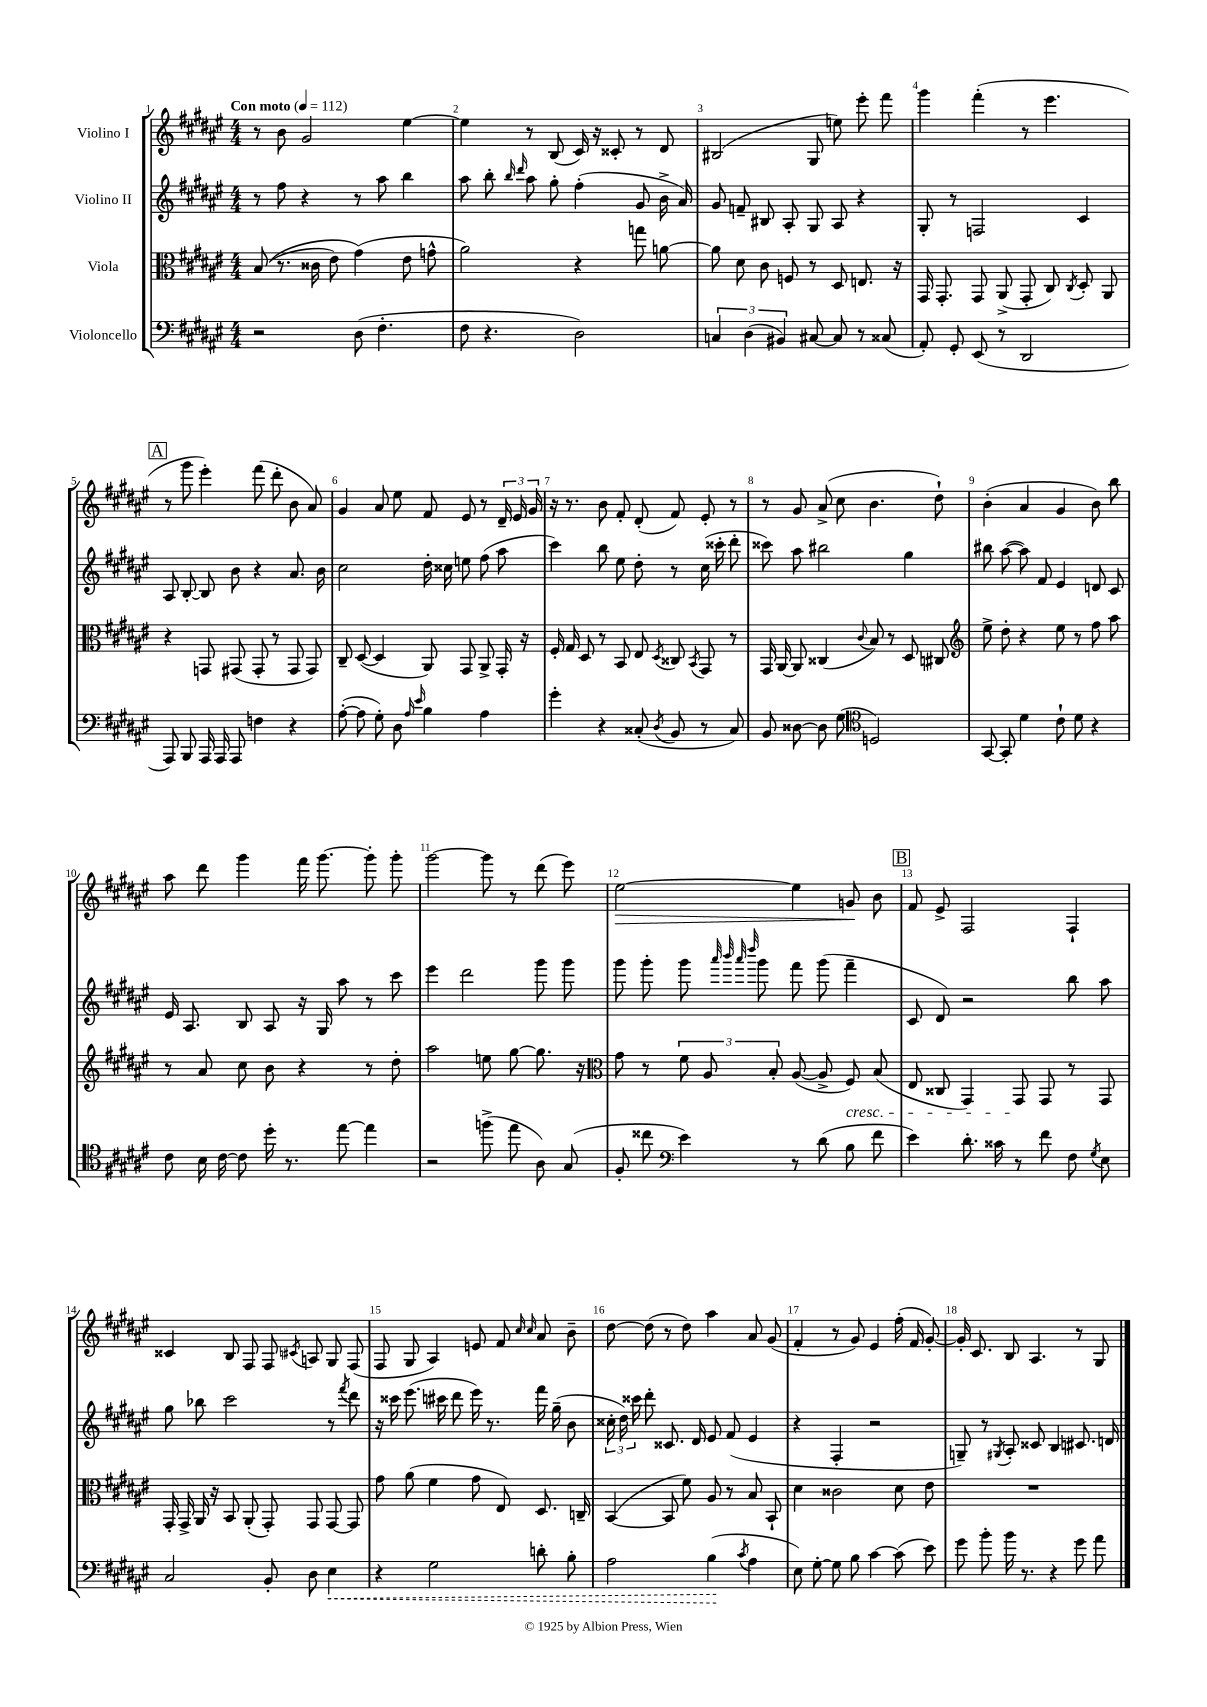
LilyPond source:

<<
\new StaffGroup <<
\new Staff = "s0" \with { instrumentName = "Violino I" } {
    \clef treble \key fis \major \numericTimeSignature \time 4/4 \tempo "Con moto" 4 = 112
    \autoBeamOff r8 b'8 gis'2 eis''4~ |
    eis''4 r8 b8( cis'16) r16 cisis'8-. r8 dis'8 |
    bis2( gis8 e''8) eis'''8-. fis'''8 |
    gis'''4 fis'''4-.( r8 eis'''4. |
    \mark \markup { \box "A" } r8 gis'''8 eis'''4-.) fis'''8( dis'''8-. b'8 ais'8) |
    gis'4 ais'8 eis''8 fis'8 eis'8 r8 \tuplet 3/2 { dis'16-- eis'16 gis'16 } |
    r16 r8. b'8 fis'8-. dis'8-.( fis'8) eis'8-. r8 |
    r8 gis'8 ais'8->( cis''8 b'4. dis''8-!) |
    b'4-.( ais'4 gis'4 b'8) b''8 |
    ais''8 dis'''8 gis'''4 fis'''16 gis'''8.~ gis'''8-. gis'''8-. |
    gis'''2~ gis'''8 r8 dis'''8( eis'''8) |
    eis''2~\> eis''4 g'8\! b'8 |
    \mark \markup { \box "B" } fis'8 eis'8-> fis2 fis4-! |
    cisis'4 b8 fis8 fis8 \acciaccatura { cis'8 } a8 gis8 fis8( |
    fis8 gis8 ais4) e'8 fis'8 \grace { cis''16 cis''16 } ais'8 b'8-- |
    dis''8~ dis''8( r8 dis''8) ais''4 ais'8 gis'8( |
    fis'4-. r8 gis'8) eis'4 fis''16-.( fis'16 gis'8~-.) |
    gis'16-. cis'8. b8 ais4. r8 gis8 \bar "|." |
}
\new Staff = "s1" \with { instrumentName = "Violino II" } {
    \clef treble \key fis \major \numericTimeSignature \time 4/4
    \autoBeamOff r8 fis''8 r4 r8 ais''8 b''4 |
    ais''8 b''8-. \grace { b''16 dis'''16 } ais''8 gis''8-. fis''4-.( gis'8 b'16-> ais'16) |
    gis'8 f'8-- bis8 ais8-. gis8 ais8 r4 |
    gis8-. r8 f2 cis'4 |
    \mark \markup { \box "A" } ais8 b8~-. b8 b'8 r4 ais'8. b'16 |
    cis''2 dis''16-. cisis''16 e''8 fis''8( ais''8 |
    cis'''4) b''8 eis''8 dis''8-. r8 cis''16( cisis'''16-. dis'''8-. |
    cisis'''8) ais''8 bis''2 gis''4 |
    bis''8 ais''8~( ais''8) fis'8 eis'4 d'8 cis'8 |
    eis'16 ais8. b8 ais8 r16 gis16 ais''8 r8 cis'''8 |
    eis'''4 dis'''2 gis'''8 gis'''8 |
    gis'''8 gis'''8-. gis'''8 \grace { ais'''32 b'''32 ais'''32 dis''''32 } gis'''8 fis'''8 gis'''8( fis'''4-- |
    \mark \markup { \box "B" } cis'8 dis'8) r2 b''8 ais''8 |
    gis''8 bes''8 cis'''2 r8 \acciaccatura { fis'''8 } dis'''8 |
    r16 cisis'''16 eis'''8.( cis'''16 dis'''8 eis'''16) r8. fis'''16 gis''16--( b'8 |
    \tuplet 3/2 { cisis''16-. dis''16) cisis'''16 } dis'''8-. cisis'8. dis'16 eis'8 fis'8( eis'4 |
    r4 fis4-. r2 |
    g8--) r8 \acciaccatura { gis8 } ais8-. cisis'8 b4 cis'8. d'16 \bar "|." |
}
\new Staff = "s2" \with { instrumentName = "Viola" } {
    \clef alto \key fis \major \numericTimeSignature \time 4/4
    \autoBeamOff b8(\( r8. cisis'16 eis'8) gis'4(\) eis'8 g'8-^ |
    ais'2) r4 g''8 a'8~ |
    a'8 dis'8 cis'8 f8 r8 dis8 e8. r16 |
    gis,16 gis,8.-. gis,8 ais,8->( gis,8-. cis8) \acciaccatura { cis8 } dis8-. ais,8 |
    \mark \markup { \box "A" } r4 g,8 gis,8( gis,8-. r8 gis,8 gis,8) |
    cis8-- dis8~( dis4 ais,8) gis,8 ais,8-> gis,16-. r16 |
    fis16-. gis16 dis8 r8 b,8 eis8 \acciaccatura { dis8 } cisis8 \acciaccatura { b,8 } gis,8 r8 |
    gis,16 ais,16~ ais,8 cisis4( \appoggiatura { cis'8 } b8) r8 dis8 cis8 |
    \clef treble eis''8-> dis''8-. r4 eis''8 r8 fis''8 ais''8 |
    r8 ais'8 cis''8 b'8 r4 r8 dis''8-. |
    ais''2 e''8 gis''8~ gis''8. r16 |
    \clef alto gis'8 r8 \tuplet 3/2 { fis'8 ais8 b8-. } ais8~( ais8-> fis8\cresc) b8( |
    \mark \markup { \box "B" } eis8 cisis8 gis,4) gis,8\! gis,8 r8 gis,8 |
    gis,16-. gis,16-> ais,16 r16 b,8 ais,8-.( gis,8-.) gis,8 gis,8~ gis,8 |
    gis'8 ais'8( fis'4 gis'8 eis8) dis8. c16-- |
    b,4~( b,8 fis'8) ais8 r8 b8 b,8-! |
    dis'4 cisis'2 dis'8 eis'8 |
    R1 \bar "|." |
}
\new Staff = "s3" \with { instrumentName = "Violoncello" } {
    \clef bass \key fis \major \numericTimeSignature \time 4/4
    \autoBeamOff r2 dis8( fis4.-. |
    fis8 r4. dis2) |
    \tuplet 3/2 { c4 dis4( bis,4) } cis8~ cis8 r8 cisis8( |
    ais,8-.) gis,8-. eis,8( r8 dis,2 |
    \mark \markup { \box "A" } ais,,8) b,,8 ais,,16 ais,,16 ais,,8 f4 r4 |
    ais8~-.( ais8 gis8-.) dis8 \grace { ais16 eis'16 } b4 ais4 |
    gis'4-. r4 cisis8-.( \acciaccatura { dis8 } b,8 r8 cisis8) |
    b,8 disis8~ disis8 gis8( \clef tenor d2) |
    gis,8~ gis,8-. dis'4 cis'8-! dis'8 r4 |
    cis'8 b16 cis'16~ cis'8 dis''16-. r8. eis''8~ eis''4 |
    r2 f''8->( eis''8 ais8) gis8( |
    fis8-. cisis''8 \clef bass eis'4) r8 dis'8( b8 fis'8 |
    \mark \markup { \box "B" } eis'4) dis'8.-. cisis'16 r8 fis'8 fis8 \acciaccatura { gis8 } eis8 |
    cis2 b,8-. dis8 \once \override Hairpin.style = #'dashed-line eis4\< |
    r4 gis2 d'8-. b8-. |
    ais2 b4\!( \acciaccatura { cis'8 } ais4 |
    eis8) gis8~-. gis8 b8 cis'4~ cis'8( eis'8) |
    gis'8 b'8-. b'16 r8. r4 gis'8 ais'8 \bar "|." |
}
>>
>>
\layout { \context { \Score \override BarNumber.break-visibility = ##(#f #t #t) barNumberVisibility = #all-bar-numbers-visible } }
